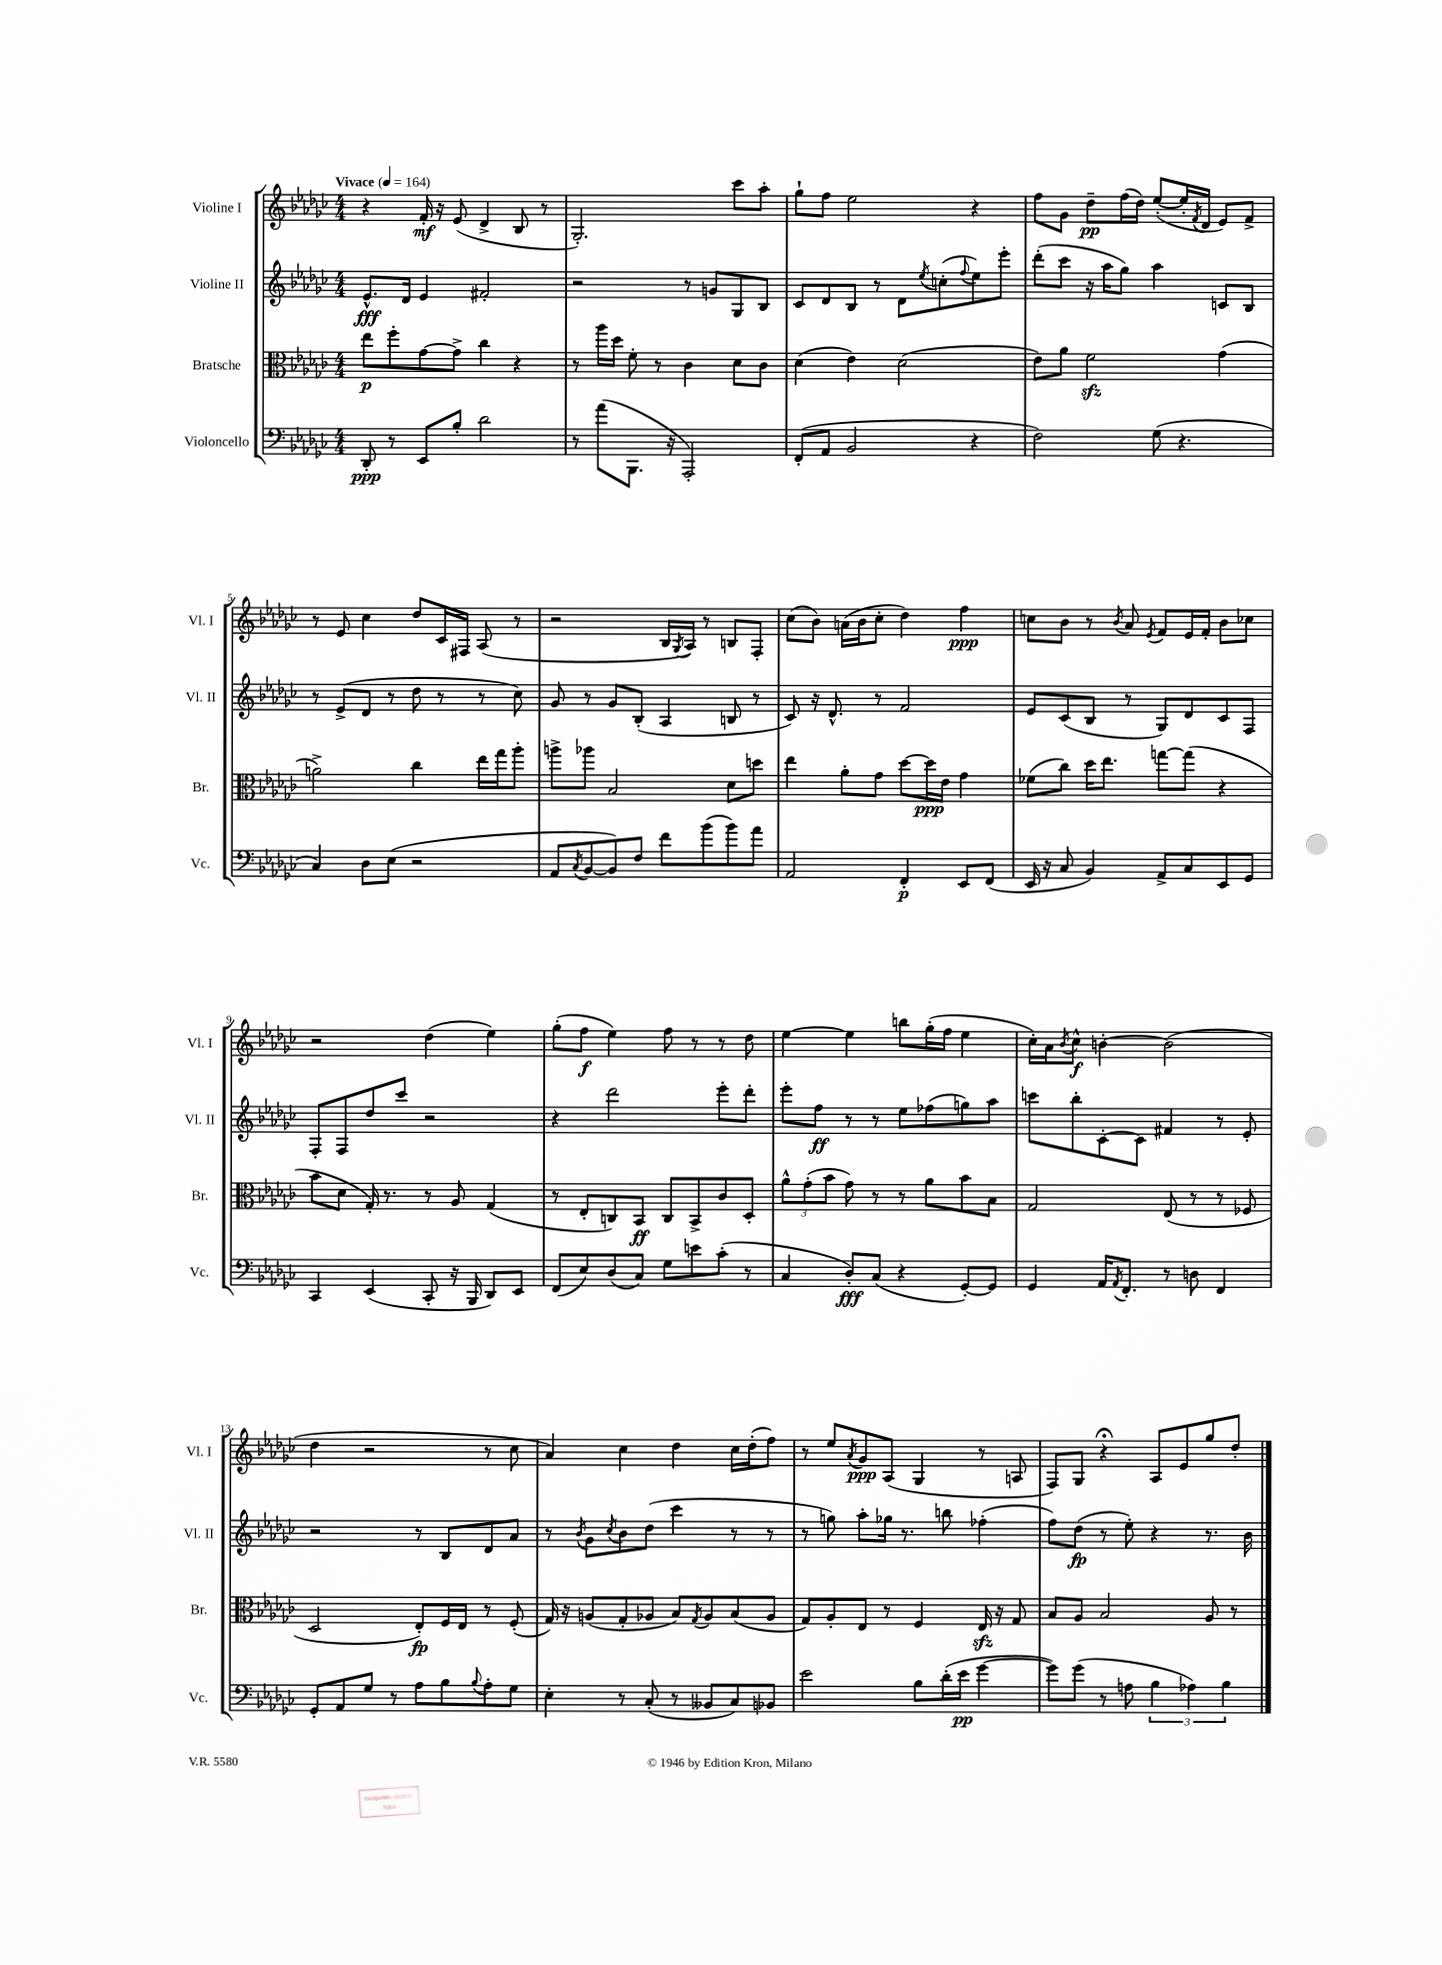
<<
\new StaffGroup <<
\new Staff = "s0" \with { instrumentName = "Violine I" shortInstrumentName = "Vl. I" } {
    \clef treble \key ges \major \numericTimeSignature \time 4/4 \tempo "Vivace" 4 = 164
    r4 f'16-.\mf r16 ees'8( des'4-> bes8 r8 |
    ges2.-.) ces'''8 aes''8-. |
    ges''8-! f''8 ees''2 r4 |
    f''8 ges'8 des''8--\pp f''16( des''16) ees''8~-.( ees''16-. \acciaccatura { f'8 } des'16 ees'8) f'8-> |
    r8 ees'8 ces''4 des''8 ces'16 fis16 aes8( r8 |
    r2 bes16 \acciaccatura { ges8 } aes16) r8 b8 f8-. |
    ces''8( bes'8) a'16( bes'16 ces''8-. des''4) f''4\ppp |
    c''8 bes'8 r8 \acciaccatura { bes'8 } aes'8 \acciaccatura { ees'8 } f'8 ees'16 f'16-. bes'8 ces''8 |
    r2 des''4( ees''4) |
    ges''8-.( f''8\f ees''4) f''8 r8 r8 des''8 |
    ees''4~ ees''4 b''8 ges''16-.( f''16 ees''4 |
    ces''16-.) aes'16 \acciaccatura { bes'8 } ces''8-^\f b'4~-. b'2( |
    des''4 r2 r8 ces''8 |
    aes'4) ces''4 des''4 ces''16 des''16-.( f''8) |
    r8 ees''8 \acciaccatura { aes'8 } ges'8\ppp aes8( ges4 r8 a8 |
    f8) ges8 r4\fermata aes8 ees'8 ges''8 des''8-. \bar "|." |
}
\new Staff = "s1" \with { instrumentName = "Violine II" shortInstrumentName = "Vl. II" } {
    \clef treble \key ges \major \numericTimeSignature \time 4/4
    ees'8.-^\fff des'16 ees'4 fis'2-. |
    r2 r8 g'8 ges8 bes8 |
    ces'8 des'8 bes8 r8 des'8 \acciaccatura { ees''8 } c''8-.( \appoggiatura { f''8 } ees''8) ees'''8-. |
    des'''8-.( ces'''8 r16 aes''16 ges''8) aes''4 c'8 bes8 |
    r8 ees'8->( des'8 r8 des''8 r8 r8 ces''8) |
    ges'8 r8 ges'8 bes8-.( aes4 b8 r8 |
    ces'8) r16 des'8.-^ r8 f'2 |
    ees'8 ces'8( bes8 r8 ges8) des'8 ces'8 f8 |
    f8-. f8 des''8 ces'''8 r2 |
    r4 des'''2 ees'''8-. des'''8-. |
    ees'''8-. f''8\ff r8 r8 ees''8 fes''8( g''8) aes''8 |
    c'''8 bes''8-. ces'8~-. ces'8 fis'4 r8 ees'8-. |
    r2 r8 bes8 des'8 aes'8 |
    r8 \acciaccatura { bes'8 } ges'8 \acciaccatura { ces''8 } bes'8 des''8( ces'''4 r8 r8 |
    r8 g''8) aes''8-. ges''16 r8. b''8 fes''4-.( |
    f''8) des''8\fp( r8 ees''8-.) r4 r8. bes'16 \bar "|." |
}
\new Staff = "s2" \with { instrumentName = "Bratsche" shortInstrumentName = "Br." } {
    \clef alto \key ges \major \numericTimeSignature \time 4/4
    ees''8\p f''8-. ges'8~ ges'8-> ces''4 r4 |
    r8 aes''16 des''16 f'8-. r8 ces'4 des'8 ces'8 |
    des'4( ees'4) des'2( |
    ees'8) aes'8 f'2\sfz ges'4( |
    a'2->) ces''4 ees''16 ges''16 aes''8-. |
    a''8-> aes''8 bes2 des'8 d''8 |
    ees''4 aes'8-. ges'8 des''8~ des''16\ppp ees'16 ges'4 |
    fes'8( ces''8) des''16 ees''8. g''8~ g''8( r4 |
    bes'8 des'8 ges16-.) r8. r8 aes8 ges4( |
    r8 ees8-. c8) bes,8\ff c8 bes,8-> ces'8 des8-. |
    \tuplet 3/2 { aes'8-^ ges'8-.( bes'8 } ges'8) r8 r8 aes'8 bes'8 bes8 |
    ges2 ees8( r8 r8 fes8 |
    des2 ees8-.\fp) f16 ees16 r8 f8-.( |
    ges16) r16 a8( ges8-. aes8 bes8) \acciaccatura { ges8 } aes8 bes8( aes8 |
    ges8) aes8-. ees8 r8 f4 ees16\sfz r16 ges8 |
    bes8 aes8 bes2 aes8 r8 \bar "|." |
}
\new Staff = "s3" \with { instrumentName = "Violoncello" shortInstrumentName = "Vc." } {
    \clef bass \key ges \major \numericTimeSignature \time 4/4
    des,8-.\ppp r8 ees,8 bes8-. des'2 |
    r8 aes'8( bes,,8. r16 aes,,2-.) |
    f,8-.( aes,8 bes,2 r4 |
    f2) ges8( r4. |
    ces4) des8 ees8( r2 |
    aes,8 \acciaccatura { ces8 } bes,8~ bes,8) f8 f'8 bes'8( bes'8) aes'8 |
    aes,2 f,4-.\p ees,8 f,8( |
    ees,16 r16 ces8 bes,4) aes,8-> ces8 ees,8 ges,8 |
    ces,4 ees,4( ces,8-. r16 bes,,16 des,8) ees,8 |
    f,8( ees8) des8( ces8) ges8 e'8 ces'8-.( r8 |
    ces4 des8-.\fff) ces8( r4 ges,8~-.) ges,8 |
    ges,4 aes,16 \acciaccatura { aes,8 } f,8.-. r8 d8 f,4 |
    ges,8-. aes,8 ges8 r8 aes8 bes8 \appoggiatura { bes8 } aes8-. ges8 |
    ees4-. r8 ces8-.( r8 beses,8 ces8) bes,8 |
    ees'2 bes8 des'16-.( ees'16\pp ges'4~ |
    ges'8) ges'8( r8 a8 \tuplet 3/2 { bes4 aes4) bes4 } \bar "|." |
}
>>
>>
